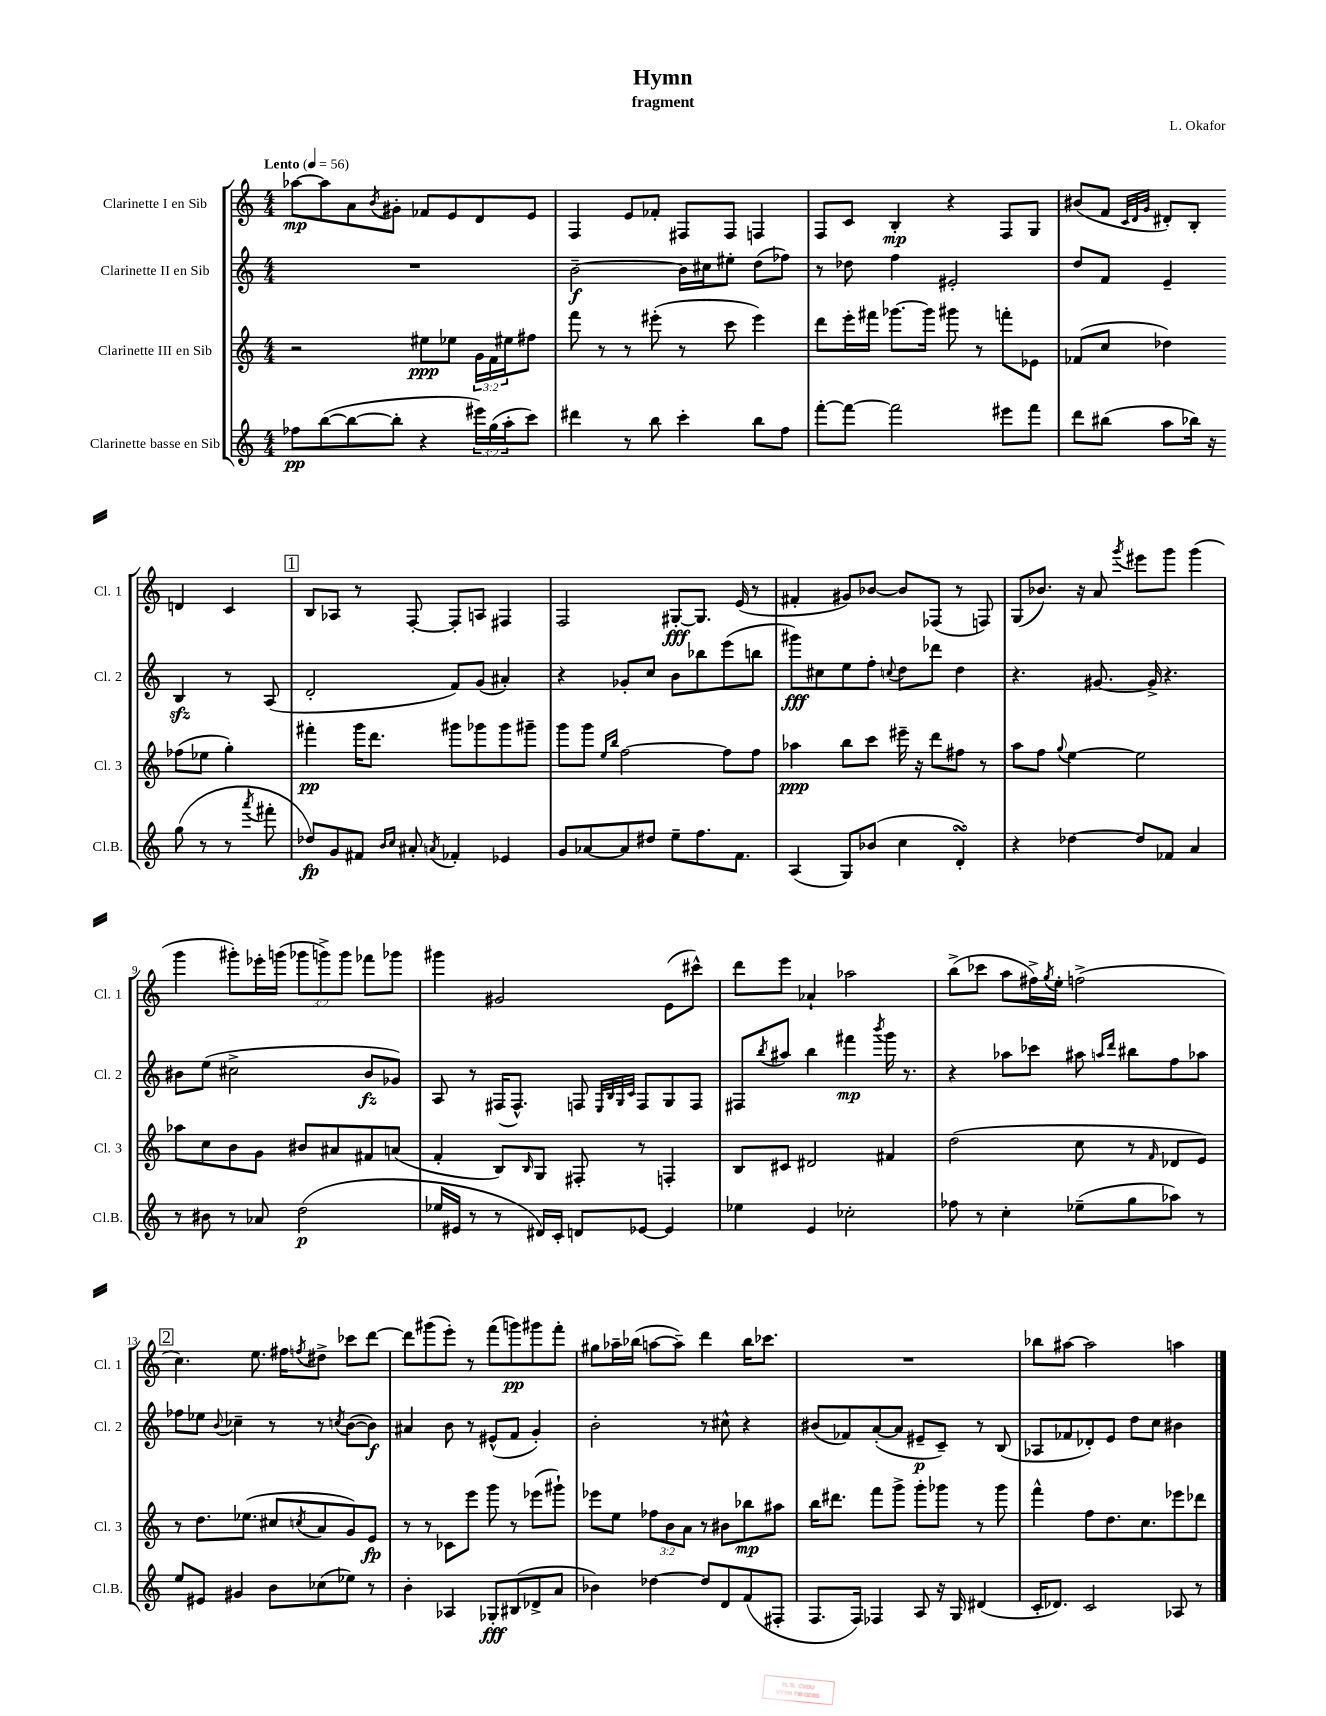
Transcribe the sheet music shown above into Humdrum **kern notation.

**kern	**kern	**kern	**kern
*staff4	*staff3	*staff2	*staff1
*clefG2	*clefG2	*clefG2	*clefG2
*k[]	*k[]	*k[]	*k[]
*M4/4	*M4/4	*M4/4	*M4/4
*MM56	*MM56	*MM56	*MM56
8ff-\L	2r	1r	[8aa-\L
([8bb\	.	.	8aa-\]
8bb\_	.	.	8a\
.	.	.	8qb/
8bb'\]J	.	.	8g#'\J
4r	8ee#\L	.	8f-/L
.	8ee-\J	.	8e/
24eee#\LL)	24g\LL	.	8d/
(24gg\	24f\	.	.
24aa'\J	24ee#\J	.	.
8ccc\J)	8ff#\J	.	8e/J
=	=	=	=
4ddd#\	8fff\	[2b~\	4F/
.	8r	.	.
8r	8r	.	8e/L
8bb\	(8eee#'\	.	8f-'/J
4ccc'\	8r	16b\]LL	8F#/L
.	.	16cc#\J	.
.	8ccc\	8ee#'\J	8F#/J
8bb\L	4eee#\)	(8dd\L	4F/
8ff\J	.	8ff-\J)	.
=	=	=	=
[8fff'\L	8ddd\L	8r	8F/L
8fff\_J	16eee'\L	8dd-\	8c/J
.	16fff#\JJ	.	.
2fff\]	[8.ggg-\L	4ff\	4B'/
.	16ggg-\]Jk	.	.
.	8ggg#\	2e#'/	4r
.	8r	.	.
8eee#\L	8fff'\L	.	8F/L
8fff\J	8e-\J	.	8G/J
=	=	=	=
8ddd\L	(8f-/L	8dd/L	(8b#/L
(8bb#\J	8cc/J	8f/J	8f/J
.	.	.	32qqc/LLL
.	.	.	32qqd/
.	.	.	32qqg/JJJ
8aa\L	4dd-\)	4e~/	8d#'/L)
16bb-\Jk)	.	.	8B'/J
16r	.	.	.
(8gg\	(8ff-\L	4B/	4d/
8r	8ee-\J	.	.
8r	4gg'\)	8r	4c/
8qaaa/	.	.	.
8fff#'\	.	(8A/	.
=	=	=	=
8dd-/L)	4fff#'\	2d'/	8B/L
8g/	.	.	8A-/J
8f#/J	16ggg\LK	.	8r
.	8.ddd\J	.	.
16qqb/LL	.	.	.
16qqcc/JJ	.	.	.
8a#'/	.	.	[8F'/
8qa/	.	.	.
4f-'/	8ggg#\L	8f/L)	8F'/]L
.	8ggg-\	(8g/J	8A/J
4e-/	8ggg-\	4a#'/)	4F#/
.	8ggg#~\J	.	.
=	=	=	=
8g/L	8ggg\L	4r	2F/
[8a-/	8ggg\J	.	.
.	16qqee/LL	.	.
.	16qqbb/JJ	.	.
8a-/]	[2ff\	8g-'/L	.
8dd#/J	.	8cc/J	.
8ee~\L	.	8b\L	[8G#'/L
8.ff\	.	8bb-\	8.G#/]J
.	8ff\]L	(8eee\	.
8.f\J	.	.	(16e/
.	8ff\J	8bb\J	8r
=	=	=	=
(4A/	4aa-\	8ggg#\L)	4f#'/
.	.	8cc#\	.
8G/L)	8bb\L	8ee\	8g#/L)
(8b-/J	8ccc\J	8ff'\J	[8b-/J
.	.	8qqcc/	.
4cc\	16eee#~\	8dd\L	8b-/]L
.	16r	.	.
.	8ddd\L	8ddd-\J	(8F-/J
4d'/)	8ff#\J	4dd\	8r
.	8r	.	8F/)
=	=	=	=
4r	8aa\L	4.r	(8G/L
.	8ff\J	.	8.b-/J)
.	8qqgg/	.	.
[4dd-\	[4ee\	.	.
.	.	.	16r
.	.	[8.g#/	8a/
.	.	.	8qggg/
8dd-/]L	2ee\]	.	8eee#\L
.	.	16g#^/]	.
8f-/J	.	4.r	8ggg\J
4a/	.	.	(4ggg\
=	=	=	=
8r	8aa-\L	8b#\L	4ggg\
8b#\	8cc\	(8ee\J	.
8r	8b\	2cc#^\	8ggg#'\L)
8a-/	8g\J	.	16eee-'\L
.	.	.	(16ggg\JJ
(2dd\	8b#/L	.	12ggg-\L
.	.	.	12ggg^\)
.	8a#/	.	.
.	.	.	12ggg\J
.	8f#/	8b#/L	8fff-\L
.	(8a/J	8g-/J)	8ggg-\J
=	=	=	=
16ee-/LL	4f'/	8A/	4ggg#\
16e#/JJ	.	.	.
8r	.	8r	.
8r	8B/L)	(16F#/LK	2g#/
.	.	8.F#^^/J)	.
.	16qqB/	.	.
16d#/LL)	8G/J	.	.
16c'/JJ	.	.	.
8d/L	8F#'/	8F/	.
.	.	32qqE/LLL	.
.	.	32qqB/	.
.	.	32qqG/	.
.	.	32qqc/JJJ	.
[8e-/J	8r	8F/L	.
4e-/]	4F'/	8G/	(8e\L
.	.	8F/J	8ccc#^^\J)
=	=	=	=
4ee-\	8B/L	8F#/L	8ddd\L
.	.	8qbb/	.
.	8c#/J	8aa#/J	8eee\J
4e/	2d#/	4bb\	4a-`/
2cc-'\	.	4fff#\	2aa-\
.	.	8qbbb/	.
.	4f#/	16ggg\	.
.	.	8.r	.
=	=	=	=
8ff-\	(2dd\	4r	(8bb^\L
8r	.	.	8ccc-\J
4cc'\	.	8aa-\L	8aa\L
.	.	8ccc-\J	16ff#^\L)
.	.	.	8qgg/
.	.	.	16ee'\JJ
(8ee-~\L	8cc\	8aa#\	(2ff^\
.	.	16qqaa/LL	.
.	.	16qqddd/JJ	.
8gg\	8r	8bb#\L	.
.	16qqf/	.	.
8aa-\J)	8d-/L	8ff\	.
8r	8e/J)	8aa-\J	.
=	=	=	=
8ee/L	8r	8ff-\L	4.cc\)
8e#/J	8.dd\L	8ee-\J	.
.	.	8qqb/	.
4g#/	.	4cc-~\	.
.	(8.ee-\J	.	.
.	.	.	8.ee\
8b\L	8cc#/L	8r	.
.	.	.	16ff#\LK
.	8qcc/	.	8qff/
(8cc-\	8a/	8r	8dd#^\J
.	.	8qcc/	.
8ee-\J)	8g/)	([8b\L	8ccc-\L
8r	8e/J	8b\]J)	[8ddd\J
=	=	=	=
4b'\	8r	4a#/	8ddd\]L
.	8r	.	(8ggg#\
4A-/	8c-\L	8b\	8eee'\J)
.	8eee\J	8r	8r
8G-'/L	8ggg\	(8e#^^/L	(8fff\L
(8B#/	8r	8f/J	8ggg\)
8d-^/	(8eee-\L	4g'/)	8ggg#\
8a/J	8ggg#`\J)	.	8fff'\J
=	=	=	=
4b-\)	8eee-\L	2b'\	8gg#\L
.	8ee\J	.	16aa-~\L
.	.	.	(16bb-\JJ
[4dd-\	12ff-\L	.	[8aa\L
.	12b\	.	.
.	.	.	8aa~\]J)
.	12a\J	.	.
8dd-/]L	8r	8r	4ddd\
8d/	8b#\L	8cc#^^\	.
(8f/	8bb-\	4r	16bb-\LK
.	.	.	8.ccc-\J
8F#'/J	8aa#\J	.	.
=	=	=	=
8.F/L	16bb\LK	(8b#/L	1r
.	8.ddd#\J	.	.
.	.	8f-/)	.
16F/Jk)	.	.	.
4F-/	8fff\L	([8a'/	.
.	8ggg^\J	8a/]J	.
8A/	8ggg'\L	8e#~/L	.
16r	8ggg-\J	8c~/J)	.
16G/	.	.	.
(4d#/	8r	8r	.
.	8ggg-\	(8B/	.
=	=	=	=
16c'/LK	4fff^^\	8A-/L	8bb-\L
8.d-/J)	.	.	.
.	.	8f-/	[8aa#\J
2c/	8ff\L	8d-'/)	2aa#\]
.	8.dd\	8e/J	.
.	.	8dd\L	.
.	8.cc\	.	.
.	.	8cc\J	.
8A-/	8eee-\	4b#\	4aa\
8r	8ddd-\J	.	.
==	==	==	==
*-	*-	*-	*-
